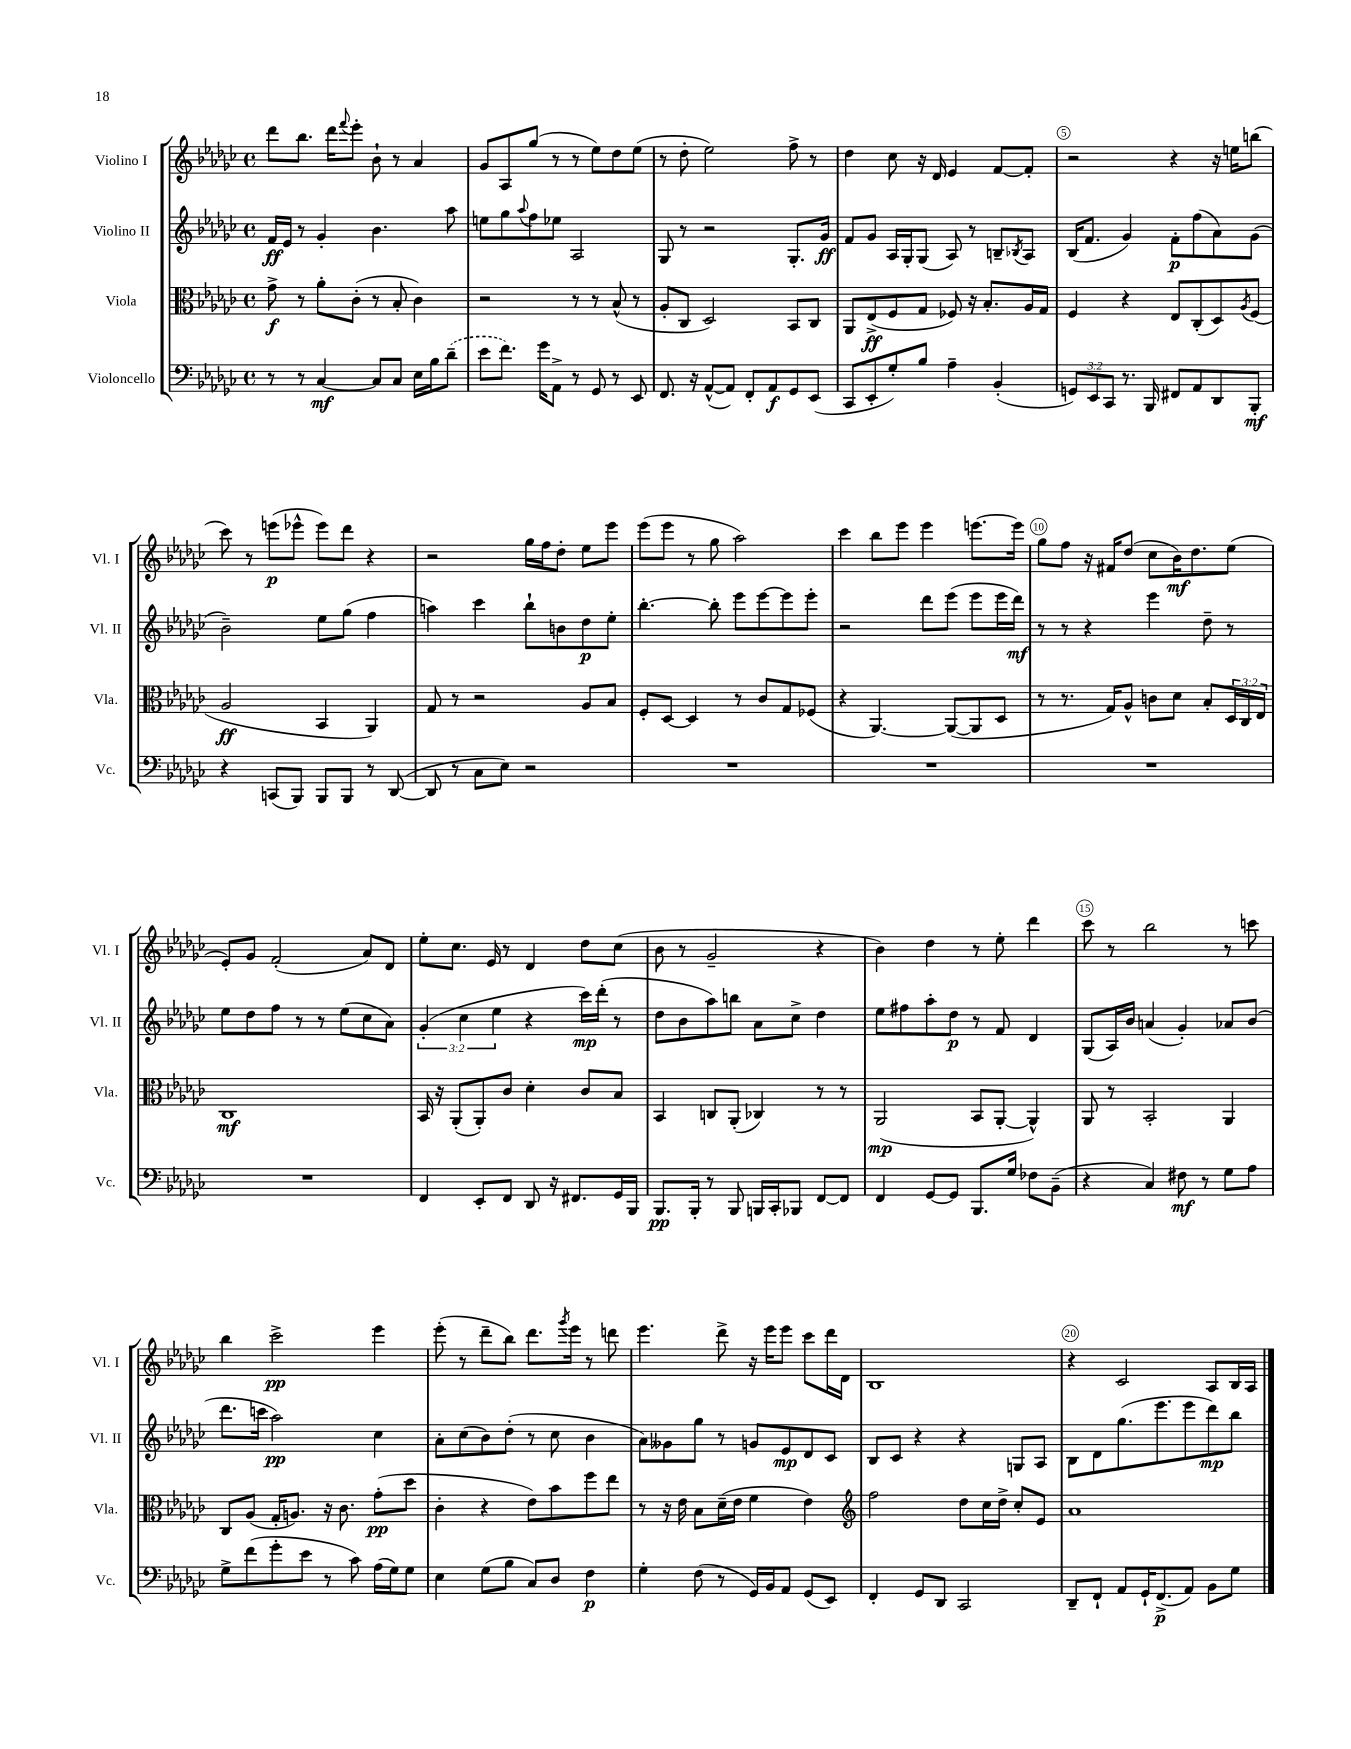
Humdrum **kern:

**kern	**kern	**kern	**kern
*staff4	*staff3	*staff2	*staff1
*clefF4	*clefC3	*clefG2	*clefG2
*k[b-e-a-d-g-c-]	*k[b-e-a-d-g-c-]	*k[b-e-a-d-g-c-]	*k[b-e-a-d-g-c-]
*M4/4	*M4/4	*M4/4	*M4/4
*met(c)	*met(c)	*met(c)	*met(c)
8r	8g-^	16f	8ddd-
.	.	16e-	.
8r	8r	8r	8.bb-
[4C-	8a-'	4g-'	.
.	.	.	16ddd-
.	.	.	8qqfff
.	(8c-'	.	8eee-'
8C-]	8r	4.b-	8b-`
8C-	8B-'	.	8r
16E-	4c-)	.	4a-
16B-	.	.	.
(8d-~	.	8aa-	.
=	=	=	=
8e-	2r	8ee	8g-
8.f)	.	8gg-	8A-
.	.	8qqaa-	.
.	.	8ff	(8gg-
16g-	.	.	.
8AA-^	.	8ee-	8r
8r	8r	2A-	8r
8GG-	8r	.	8ee-)
8r	(8B-^^	.	8dd-
8EE-	8r	.	(8ee-
=	=	=	=
8.FF	8A-'	8G-	8r
.	8C-	8r	8dd-'
16r	.	.	.
([8AA-^^	2D-)	2r	2ee-)
8AA-])	.	.	.
8FF'	.	.	.
8AA-	.	.	.
8GG-	8BB-	8.G-'	8ff^
(8EE-	8C-	.	8r
.	.	16g-	.
=	=	=	=
8CC-	8AA-	8f	4dd-
8EE-'	(8E-^	8g-	.
8G-')	8F	16A-	8cc-
.	.	16G-'	.
8B-	8G-	(8G-	16r
.	.	.	16d-
4A-~	8F-)	8A-)	4e-
.	16r	8r	.
.	8.B-'	.	.
(4BB-'	.	8B~	[8f
.	.	8qB-	.
.	16A-	8A-	8f']
.	16G-	.	.
=	=	=	=
12GG)	4F	(16B-	2r
.	.	8.f	.
12EE-	.	.	.
12CC-	.	.	.
8.r	4r	4g-)	.
16BBB-	.	.	.
8FF#	8E-	8f'	4r
8AA-	(8C-'	(8ff	.
8DD-	8D-)	8a-)	16r
.	.	.	16ee
.	8qA-	.	.
8BBB-'	(8F	(8g-	(8bb
=	=	=	=
4r	2A-	2b-~)	8ccc-)
.	.	.	8r
(8CC	.	.	(8eee
8BBB-)	.	.	8eee-^^
8BBB-	4BB-	8ee-	8eee-)
8BBB-	.	(8gg-	8ddd-
8r	4AA-)	4ff	4r
([8DD-	.	.	.
=	=	=	=
8DD-]	8G-	4aa)	2r
8r	8r	.	.
8C-	2r	4ccc-	.
8E-)	.	.	.
2r	.	8bb-`	16gg-
.	.	.	16ff
.	.	8b	8dd-'
.	8A-	8dd-	8ee-
.	8B-	8ee-'	8eee-
=	=	=	=
1r	8F'	[4.bb-'	(8eee-
.	[8D-	.	8eee-
.	4D-]	.	8r
.	.	8bb-']	8gg-
.	8r	8eee-	2aa-)
.	8c-	[8eee-	.
.	8G-	8eee-]	.
.	(8F-	8eee-'	.
=	=	=	=
1r	4r	2r	4ccc-
.	[4.AA-)	.	8bb-
.	.	.	8eee-
.	.	8ddd-	4eee-
.	(8AA-_	(8eee-	.
.	8AA-]	8eee-	[8.eee
.	8D-	16eee-	.
.	.	16ddd-)	16eee]
=	=	=	=
1r	8r	8r	8gg-
.	8.r	8r	8ff
.	.	4r	16r
.	16G-)	.	16f#
.	8A-^^	.	(8dd-
.	8c	4eee-	8cc-
.	8d-	.	16b-)
.	.	.	8.dd-
.	8B-'	8dd-~	.
.	24D-	8r	(8ee-
.	24C-	.	.
.	24E-	.	.
=	=	=	=
1r	1C-	8ee-	8e-')
.	.	8dd-	8g-
.	.	8ff	(2f'
.	.	8r	.
.	.	8r	.
.	.	(8ee-	.
.	.	8cc-	8a-)
.	.	8a-)	8d-
=	=	=	=
4FF	16BB-	(6g-'	8ee-'
.	16r	.	.
.	(8AA-'	.	8.cc-
.	.	6cc-	.
8EE-'	8AA-')	.	.
.	.	.	16e-
.	.	6ee-	.
8FF	8c-	.	8r
8DD-	4d-'	4r	4d-
16r	.	.	.
8.FF#	.	.	.
.	8c-	16ccc-)	8dd-
.	.	(16ddd-'	.
16GG-	8B-	8r	(8cc-
16BBB-	.	.	.
=	=	=	=
8.BBB-	4BB-	8dd-	8b-
.	.	8b-	8r
16BBB-'	.	.	.
8r	8C	8aa-)	2g-~
8BBB-	(8AA-'	8bb	.
16BBB	4C-)	8a-	.
16CC-'	.	.	.
8BBB-	.	8cc-^	.
[8FF	8r	4dd-	4r
8FF]	8r	.	.
=	=	=	=
4FF	(2AA-	8ee-	4b-)
.	.	8ff#	.
[8GG-	.	8aa-'	4dd-
8GG-]	.	8dd-	.
8.BBB-	8BB-	8r	8r
.	[8AA-'	8f	8ee-'
16G-	.	.	.
8F-	4AA-^^])	4d-	4ddd-
(8BB-~	.	.	.
=	=	=	=
4r	8AA-	(8G-	8ccc-
.	8r	16A-)	8r
.	.	16b-	.
4C-)	2BB-'	(4a	2bb-
8F#	.	4g-')	.
8r	.	.	.
8G-	4AA-	8a-	8r
8A-	.	(8b-	8ccc
=	=	=	=
8G-^	8C-	8.ddd-	4bb-
(8f	(8A-	.	.
.	.	16ccc	.
8g-'	16G-'	2aa-)	2ccc-^
.	8.A)	.	.
8e-	.	.	.
8r	16r	.	.
.	8.c-	.	.
8c-)	.	.	.
(16A-	(8g-'	4cc-	4eee-
16G-)	.	.	.
8G-	8dd-	.	.
=	=	=	=
4E-	4c-'	8a-'	(8eee-'
.	.	(8cc-	8r
(8G-	4r	8b-)	8ddd-~
8B-	.	(8dd-'	8bb-)
8C-)	8e-)	8r	8.ddd-
8D-	8b-	8cc-	.
.	.	.	8qggg-
.	.	.	16eee-
4F	8ff	4b-	8r
.	8ee-	.	8ddd
=	=	=	=
4G-'	8r	8a-)	4.eee-
.	16r	8g--	.
.	16e-	.	.
(8F	8B-	8gg-	.
8r	(16d-~	8r	8ddd-^
.	16e-	.	.
16GG-)	4f	8g	16r
16BB-	.	.	16eee-
8AA-	.	8e-	8eee-
(8GG-	4e-)	8d-	8ccc-
8EE-)	.	8c-	16ddd-
.	.	.	16d-
=	=	=	=
*	*clefG2	*	*
4FF'	2ff	8B-	1B-
.	.	8c-	.
8GG-	.	4r	.
8DD-	.	.	.
2CC-	8dd-	4r	.
.	16cc-	.	.
.	16dd-^	.	.
.	8cc-'	8G	.
.	8e-	8A-	.
=	=	=	=
8DD-~	1a-	8B-	4r
8FF`	.	8d-	.
8AA-	.	(8.gg-	2c-
16GG-`	.	.	.
(8.FF^	.	8.eee-	.
8AA-)	.	8eee-	.
8BB-	.	8ddd-)	8A-
8G-	.	8bb-	16B-
.	.	.	16A-
==	==	==	==
*-	*-	*-	*-
